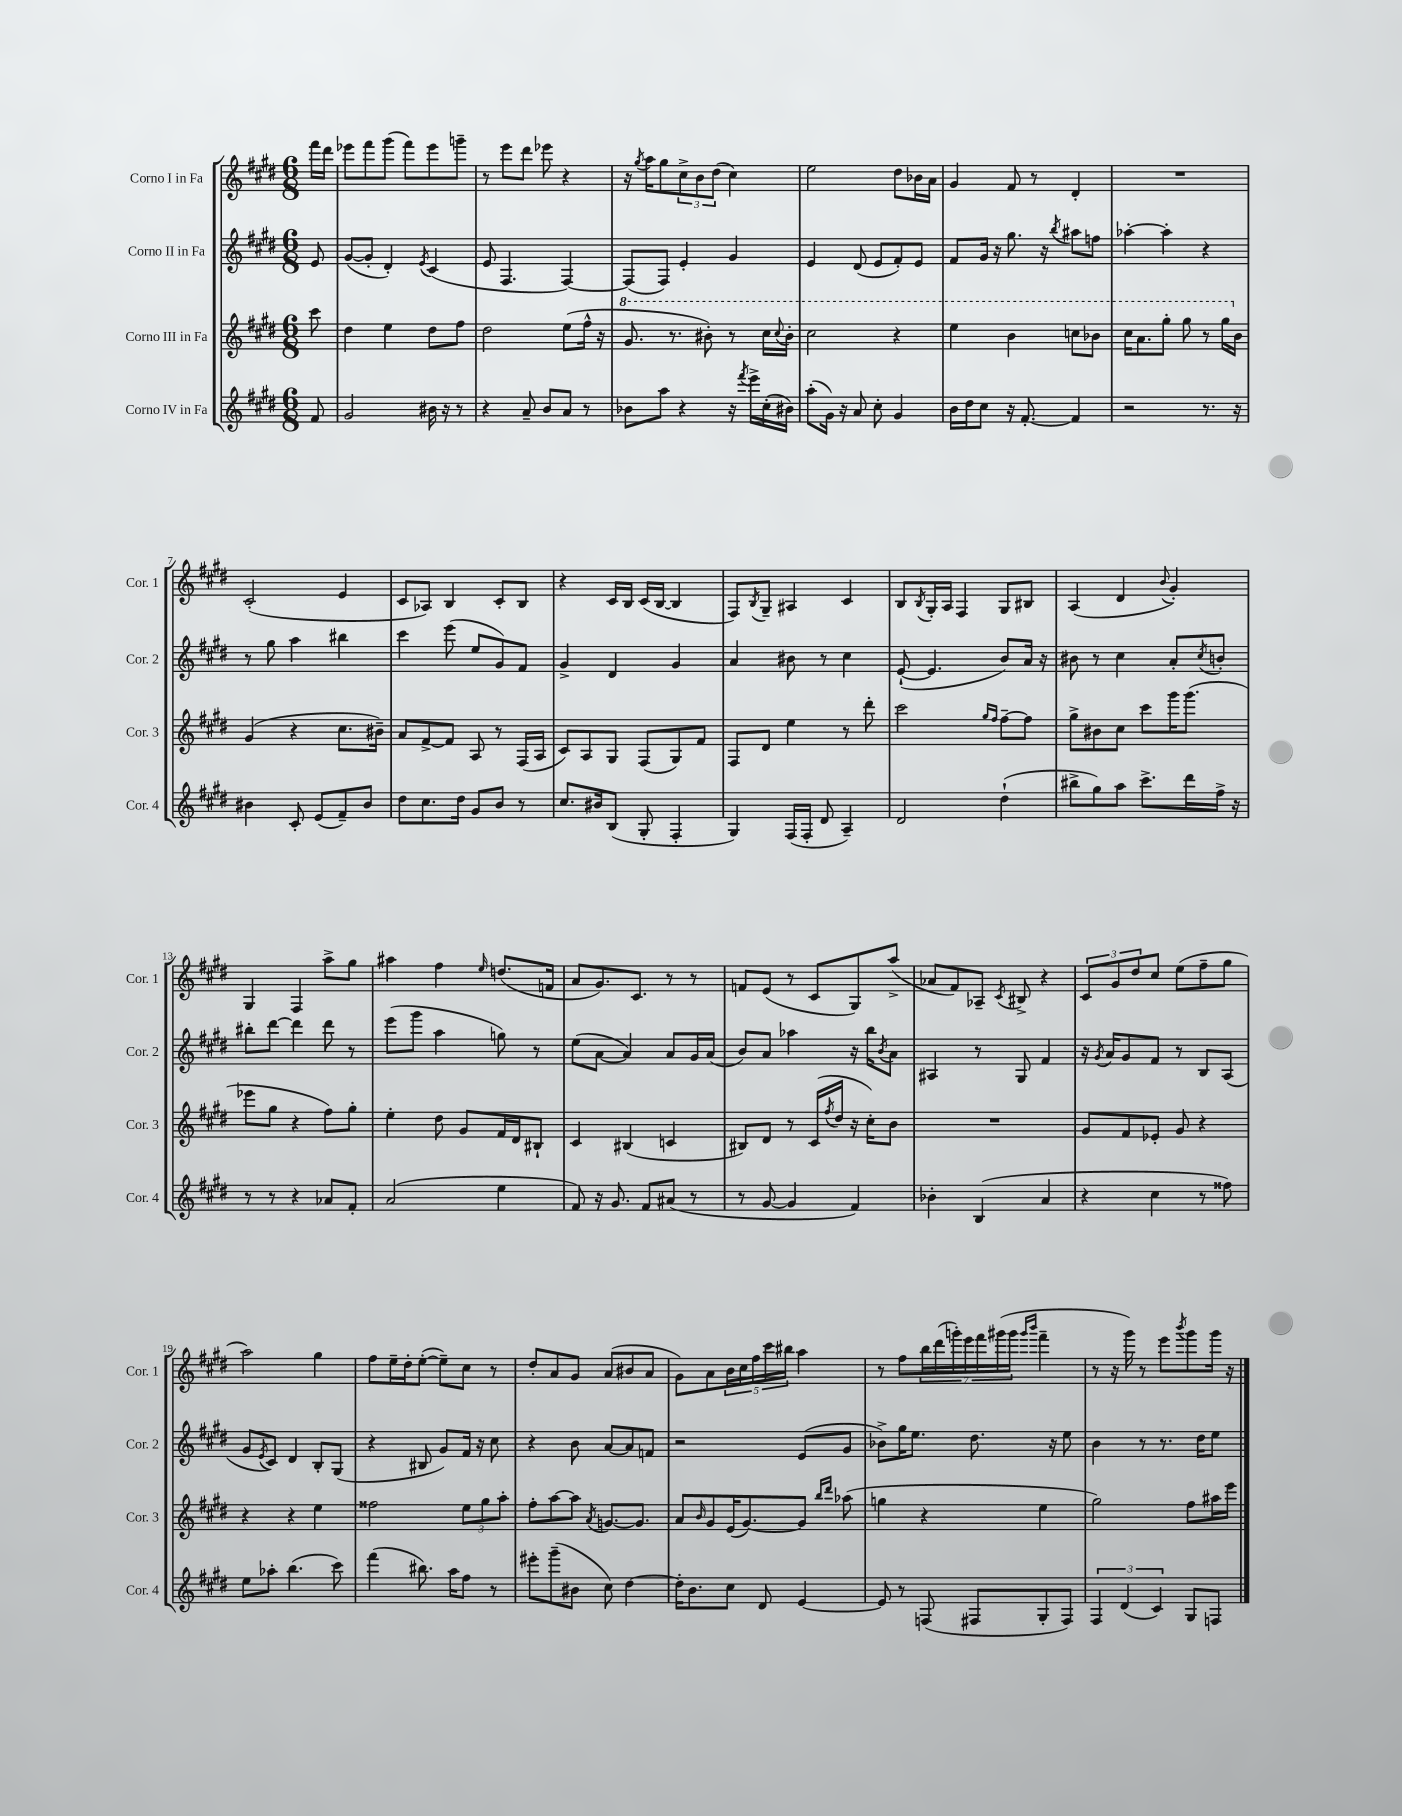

**kern	**kern	**kern	**kern
*staff4	*staff3	*staff2	*staff1
*clefG2	*clefG2	*clefG2	*clefG2
*k[f#c#g#d#]	*k[f#c#g#d#]	*k[f#c#g#d#]	*k[f#c#g#d#]
*M6/8	*M6/8	*M6/8	*M6/8
8f#	8ccc#	8e	16fff#
.	.	.	16ddd#
=	=	=	=
2g#	4dd#	([8g#	8eee-
.	.	8g#']	8fff#
.	4ee	4d#')	(8ggg#
.	.	.	8fff#)
.	.	8qe	.
16b#	8dd#	(4c#	8eee-
16r	.	.	.
8r	8ff#	.	8ggg~
=	=	=	=
4r	2dd#	8e	8r
.	.	4.F#	8eee
8a~	.	.	8ddd#
8b	.	.	8eee-
8a	(8ee	[4F#)	4r
8r	16ff#^^	.	.
.	16r	.	.
=	=	=	=
8b-	8.gg#	(8F#]	16r
.	.	.	8qgg#
.	.	.	16aa
8aa	.	8F#)	8gg#
.	8.r	.	.
4r	.	4e'	12cc#^
.	.	.	12b
.	8bb#')	.	.
.	.	.	(12dd#
16r	8r	4g#	4cc#)
8qfff#	.	.	.
16eee^	.	.	.
(16cc#'	16ccc#	.	.
.	8qqccc#	.	.
16b#)	16bb#'	.	.
=	=	=	=
(8aa'	2ccc#	4e	2ee
16g#)	.	.	.
16r	.	.	.
8a	.	(8d#	.
8cc#'	.	8e	.
4g#	4r	8f#')	8dd#
.	.	8e	16b-
.	.	.	16a
=	=	=	=
16b	4eee	8f#	4g#
16dd#	.	.	.
8cc#	.	16g#	.
.	.	16r	.
16r	4bb	8.gg#	8f#
[8.f#'	.	.	.
.	.	.	8r
.	.	16r	.
.	.	8qbb	.
4f#]	8ccc	8aa#	4d#'
.	8bb-	8ff	.
=	=	=	=
2r	16ccc#	[4aa-'	2.r
.	8.aa	.	.
.	8ggg#'	4aa-']	.
.	8ggg#	.	.
8.r	8r	4r	.
.	16ggg#	.	.
16r	16b	.	.
=	=	=	=
4b#	(4g#	8r	(2c#'
.	.	8gg#	.
8c#'	4r	4aa	.
(8e	.	.	.
8f#~)	8.cc#	4bb#	4e
8b#	.	.	.
.	16b#~)	.	.
=	=	=	=
8dd#	8a	4ccc#	8c#
8.cc#	[8f#^	.	8A-)
.	8f#]	(8eee	4B
16dd#	.	.	.
8g#	8A	8ee	.
8b	8r	8g#)	8c#'
8r	(16F#	8f#	8B
.	16A	.	.
=	=	=	=
8.cc#	8c#)	4g#^	4r
.	8A	.	.
16b#	.	.	.
(8B	8G#	4d#	16c#
.	.	.	16B
8G#'	(8F#	.	(16c#
.	.	.	[16B
4F#'	8G#)	4g#	4B]
.	8f#	.	.
=	=	=	=
4G#)	8F#	4a	8F#)
.	.	.	8qB
.	8d#	.	8G#~
(16F#	4ee	8b#	4A#
16F#'	.	.	.
8d#	.	8r	.
4A~)	8r	4cc#	4c#
.	8ddd#'	.	.
=	=	=	=
2d#	2ccc#	([8e`	8B
.	.	.	8qB
.	.	4.e]	16G#'
.	.	.	16A
.	.	.	4F#
.	16qqgg#	.	.
.	16qqff#	.	.
(4dd#`	[8ff#~	8b)	8G#
.	8ff#]	16a	8B#
.	.	16r	.
=	=	=	=
8bb#^	8gg#^	8b#	(4A
8gg#)	8b#	8r	.
8aa	8cc#	4cc#	4d#
8.ccc#^	8ccc#	.	.
.	.	.	8qqb
.	16ggg#	8a'	4g#')
16ddd#	(8.ggg#	.	.
.	.	8qcc#	.
16ff#^	.	8b'	.
16r	.	.	.
=	=	=	=
8r	8eee-	8bb#'	4G#
8r	8gg#	[8ddd#	.
4r	4r	4ddd#]	4F#
8a-	8ff#)	8ddd#	8aa^
8f#'	8gg#'	8r	8gg#
=	=	=	=
(2a	4ee'	(8eee	4aa#
.	.	8ggg#	.
.	8dd#	4aa	4ff#
.	8g#	.	.
.	.	.	16qqee
4ee	16f#	8gg)	(8.dd
.	16d#	.	.
.	8B#`	8r	.
.	.	.	16f
=	=	=	=
8f#)	4c#	(8ee	8a
16r	.	[8a	8.g#)
8.g#	.	.	.
.	(4B#	4a])	.
.	.	.	8.c#
8f#	.	.	.
(8a#	4c	8a	8r
8r	.	16g#	8r
.	.	(16a	.
=	=	=	=
8r	8B#)	8b)	8f
[8g#	8d#	8a	(8e
4g#]	8r	4aa-	8r
.	(16c#	.	8c#
.	8qff#	.	.
.	16dd#	.	.
4f#)	16r	16r	8G#)
.	16cc#')	16bb	.
.	.	8qb	.
.	8b	8a	(8aa^
=	=	=	=
4b-'	2.r	4A#	8a-
.	.	.	8f#)
(4B	.	8r	8A-~
.	.	.	8qc#
.	.	8G#	8B#^
4a	.	4f#	4r
=	=	=	=
4r	8g#	16r	12c#
.	.	8qg#	.
.	.	16a	.
.	.	.	12g#
.	8f#	8g#	.
.	.	.	12dd#
4cc#	8e-'	8f#	8cc#
.	8g#	8r	(8ee
8r	4r	8B	8ff#~
8ff##)	.	(8A	8gg#
=	=	=	=
8ee	4r	8g#	2aa)
.	.	8qe	.
8aa-'	.	8c#)	.
(4.bb	4r	4d#	.
.	4ee	8B'	4gg#
8ccc#)	.	(8G#	.
=	=	=	=
(4fff#	2ff##	4r	8ff#
.	.	.	16ee~
.	.	.	16dd#'
8.bb#)	.	8B#	([8ee'
.	.	8g#)	8ee~])
16aa	.	.	.
8ff#	12ee	16f#	8cc#
.	.	16r	.
.	12gg#	.	.
8r	.	8cc#	8r
.	12aa'	.	.
=	=	=	=
8eee#'	8ff#'	4r	8dd#'
(8ggg#~	[8aa	.	8a
8b#	8aa]	8b	8g#
.	8qa	.	.
8cc#)	[8.g	[8a	(8a
[4dd#	.	8a]	8b#
.	8.g]	.	.
.	.	8f	8a
=	=	=	=
16dd#']	8a	2r	8g#)
8.b	.	.	.
.	16qqb	.	.
.	8g#	.	8a
8cc#	(16e	.	20b
.	.	.	20cc#
.	[8.g#)	.	.
.	.	.	20ff#
8d#	.	.	.
.	.	.	20ccc#
.	.	.	20bb#
[4e	8g#]	(8e	4aa
.	16qqbb	.	.
.	16qqddd#	.	.
.	(8aa-	8g#	.
=	=	=	=
8e]	4gg	8b-^)	8r
8r	.	16gg#	8ff#
.	.	8.ee	.
(8F	4r	.	28bb
.	.	.	(28ddd#
.	.	.	28ggg')
.	.	.	28eee
8F#	.	8.dd#	.
.	.	.	28fff#
.	.	.	(28ggg#
.	.	.	28ggg#
.	.	.	16qqggg#
.	.	.	16qqbbb
8G#'	4ee	.	4fff#~
.	.	16r	.
8F#)	.	8ee	.
=	=	=	=
6F#	2gg#)	4b	8r
.	.	.	16r
(6d#	.	.	.
.	.	.	16ggg#)
.	.	8r	8r
6c#)	.	.	.
.	.	8.r	8eee
.	.	.	8qbbb
8G#	8ff#	.	8ggg#
.	.	16dd#	.
8F	16aa#	8ee	16ggg#
.	16eee	.	16r
==	==	==	==
*-	*-	*-	*-
